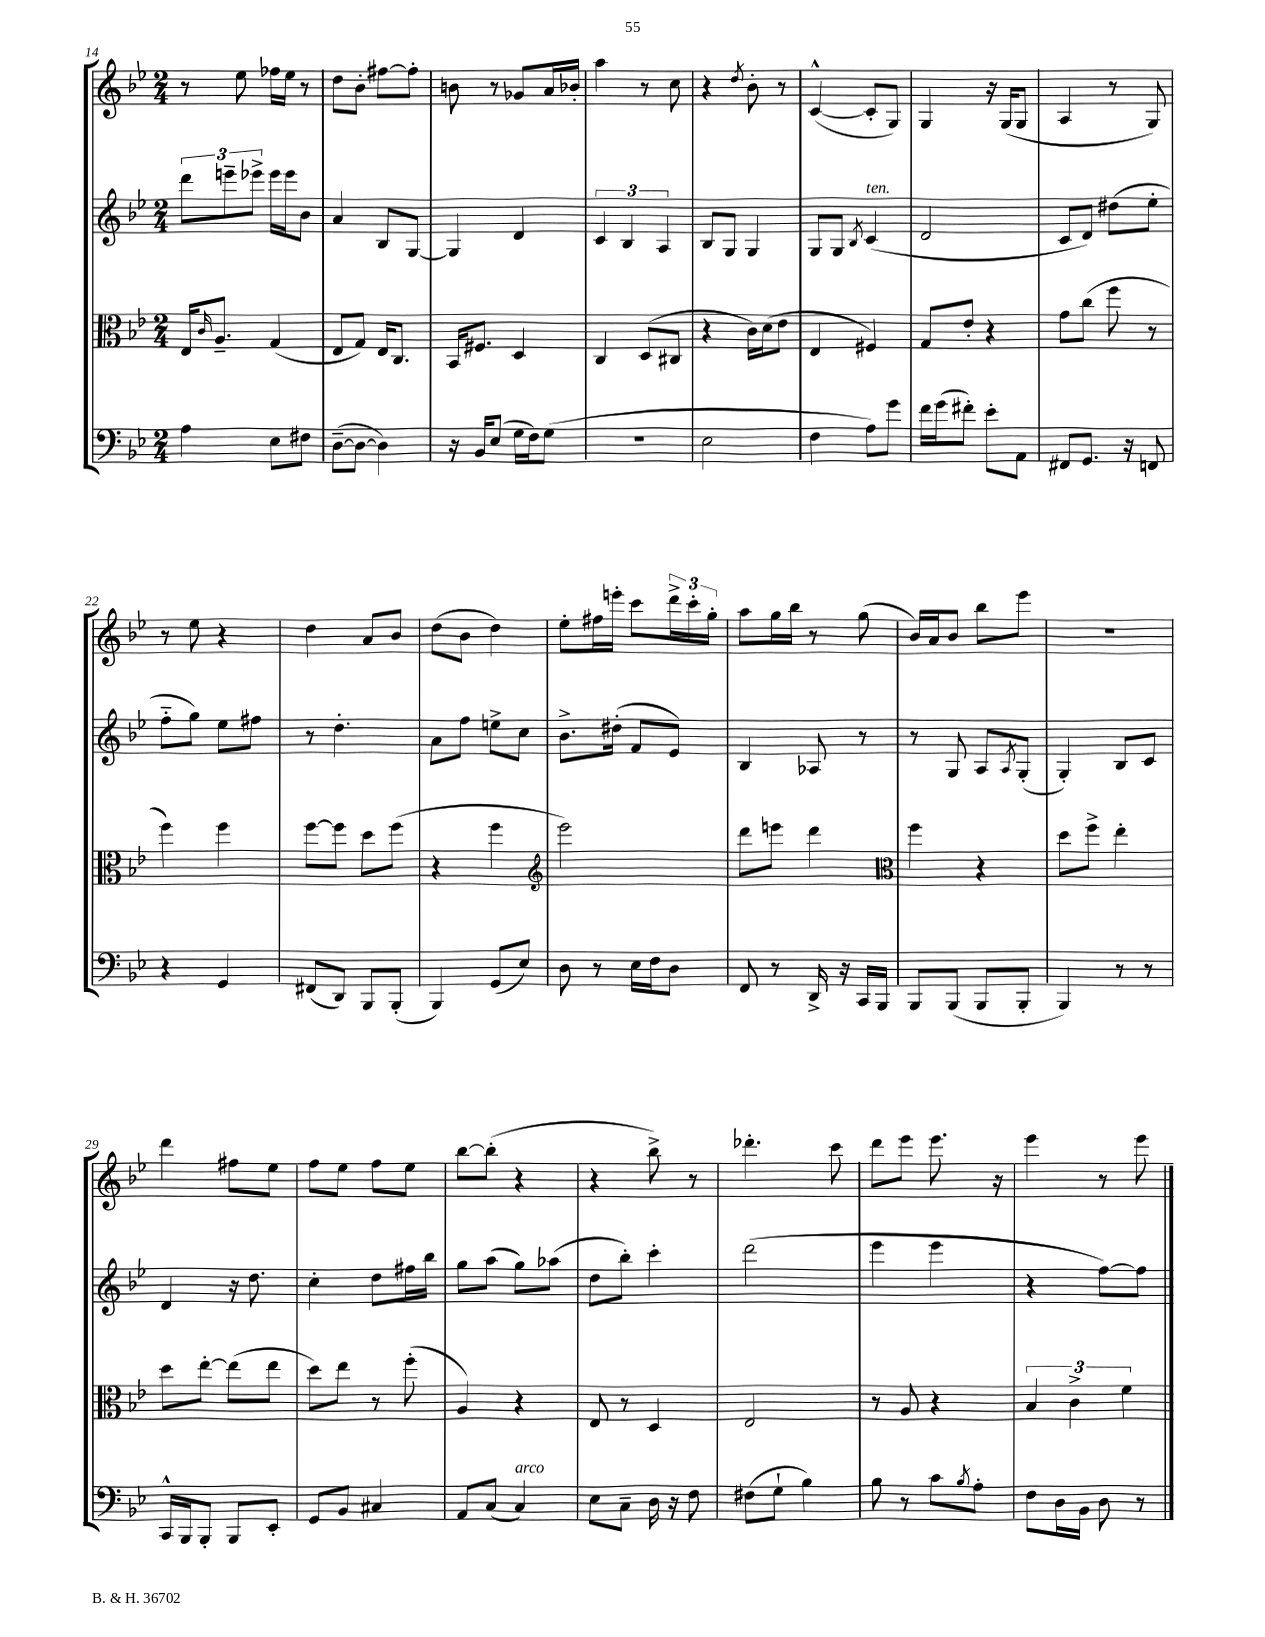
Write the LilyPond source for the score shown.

<<
\new StaffGroup <<
\new Staff = "s0" {
    \clef treble \key bes \major \numericTimeSignature \time 2/4
    r8 ees''8 fes''16 ees''16 r8 |
    d''8 bes'8-. fis''8~ fis''8-. |
    b'8 r8 ges'8 a'16 bes'16-. |
    a''4 r8 c''8 |
    r4 \acciaccatura { d''8 } bes'8-. r8 |
    c'4~-^( c'8-. g8) |
    g4 r16 g16( g8 |
    a4 r8 g8) |
    r8 ees''8 r4 |
    d''4 a'8 bes'8 |
    d''8( bes'8 d''4) |
    ees''8-. fis''16 e'''16-. c'''8 \tuplet 3/2 { d'''16-> c'''16-. g''16-. } |
    a''8 g''16 bes''16 r8 g''8( |
    bes'16) a'16 bes'8 bes''8 ees'''8 |
    R2 |
    d'''4 fis''8 ees''8 |
    f''8 ees''8 f''8 ees''8 |
    bes''8~ bes''8-.( r4 |
    r4 bes''8->) r8 |
    des'''4.-. c'''8 |
    d'''8 ees'''8 ees'''8. r16 |
    ees'''4 r8 ees'''8 \bar "|." |
}
\new Staff = "s1" {
    \clef treble \key bes \major \numericTimeSignature \time 2/4
    \tuplet 3/2 { d'''8 e'''8-- ees'''8-> } ees'''16 ees'''16 bes'8 |
    a'4 bes8 g8~ |
    g4 d'4 |
    \tuplet 3/2 { c'4 bes4 a4 } |
    bes8 g8 g4 |
    g8 g8 \acciaccatura { bes8 } c'4^\markup { \italic "ten." }( |
    d'2 |
    c'8 d'8) dis''8( ees''8-. |
    f''8-_ g''8) ees''8 fis''8 |
    r8 d''4.-. |
    a'8 f''8 e''8-> c''8 |
    bes'8.-> dis''16-.( f'8 ees'8) |
    bes4 aes8 r8 |
    r8 g8 a8 \acciaccatura { a8 } g8-.( |
    g4-.) bes8 c'8 |
    d'4 r16 d''8. |
    c''4-. d''8 fis''16 bes''16 |
    g''8 a''8( g''8) aes''8( |
    d''8 bes''8-.) c'''4-. |
    d'''2( |
    ees'''4 ees'''4 |
    r4 f''8~) f''8 \bar "|." |
}
\new Staff = "s2" {
    \clef alto \key bes \major \numericTimeSignature \time 2/4
    ees16 \grace { c'16 } a8.-- g4( |
    ees8 g8) ees16 c8. |
    bes,16 fis8. d4 |
    c4 d8( cis8 |
    r4 c'16) d'16( ees'8 |
    ees4 fis4) |
    g8 ees'8-. r4 |
    g'8 c''8( f''8 r8 |
    f''4) f''4 |
    f''8~ f''8 d''8 f''8( |
    r4 f''4 |
    \clef treble ees'''2) |
    d'''8 e'''8 d'''4 |
    \clef alto f''4 r4 |
    d''8 f''8-> ees''4-. |
    d''8 ees''8~-. ees''8( ees''8 |
    d''8) ees''8 r8 f''8-.( |
    a4) r4 |
    ees8 r8 d4 |
    ees2 |
    r8 a8 r4 |
    \tuplet 3/2 { bes4 c'4-> f'4 } \bar "|." |
}
\new Staff = "s3" {
    \clef bass \key bes \major \numericTimeSignature \time 2/4
    a4 ees8 fis8 |
    d8~--( d8~ d4) |
    r16 bes,16 ees8( g16 f16) g8( |
    r2 |
    ees2 |
    f4 a8) g'8 |
    f'16 g'16( fis'8-.) ees'8-. a,8 |
    fis,8 g,8. r16 f,8 |
    r4 g,4 |
    fis,8( d,8) bes,,8 bes,,8-.( |
    bes,,4) g,8( ees8) |
    d8 r8 ees16 f16 d8 |
    f,8 r8 d,16-> r16 c,16 bes,,16 |
    bes,,8 bes,,8( bes,,8 bes,,8-. |
    bes,,4) r8 r8 |
    c,16-^ bes,,16 bes,,8-. bes,,8 ees,8-. |
    g,8 bes,8 cis4 |
    a,8 c8( c4^\markup { \italic "arco" }) |
    ees8 c8-- d16 r16 f8 |
    fis8( g8-! bes4) |
    bes8 r8 c'8 \acciaccatura { bes8 } a8-. |
    f8 d16 bes,16 d8 r8 \bar "|." |
}
>>
>>
\layout { \context { \Score currentBarNumber = #14 } }
